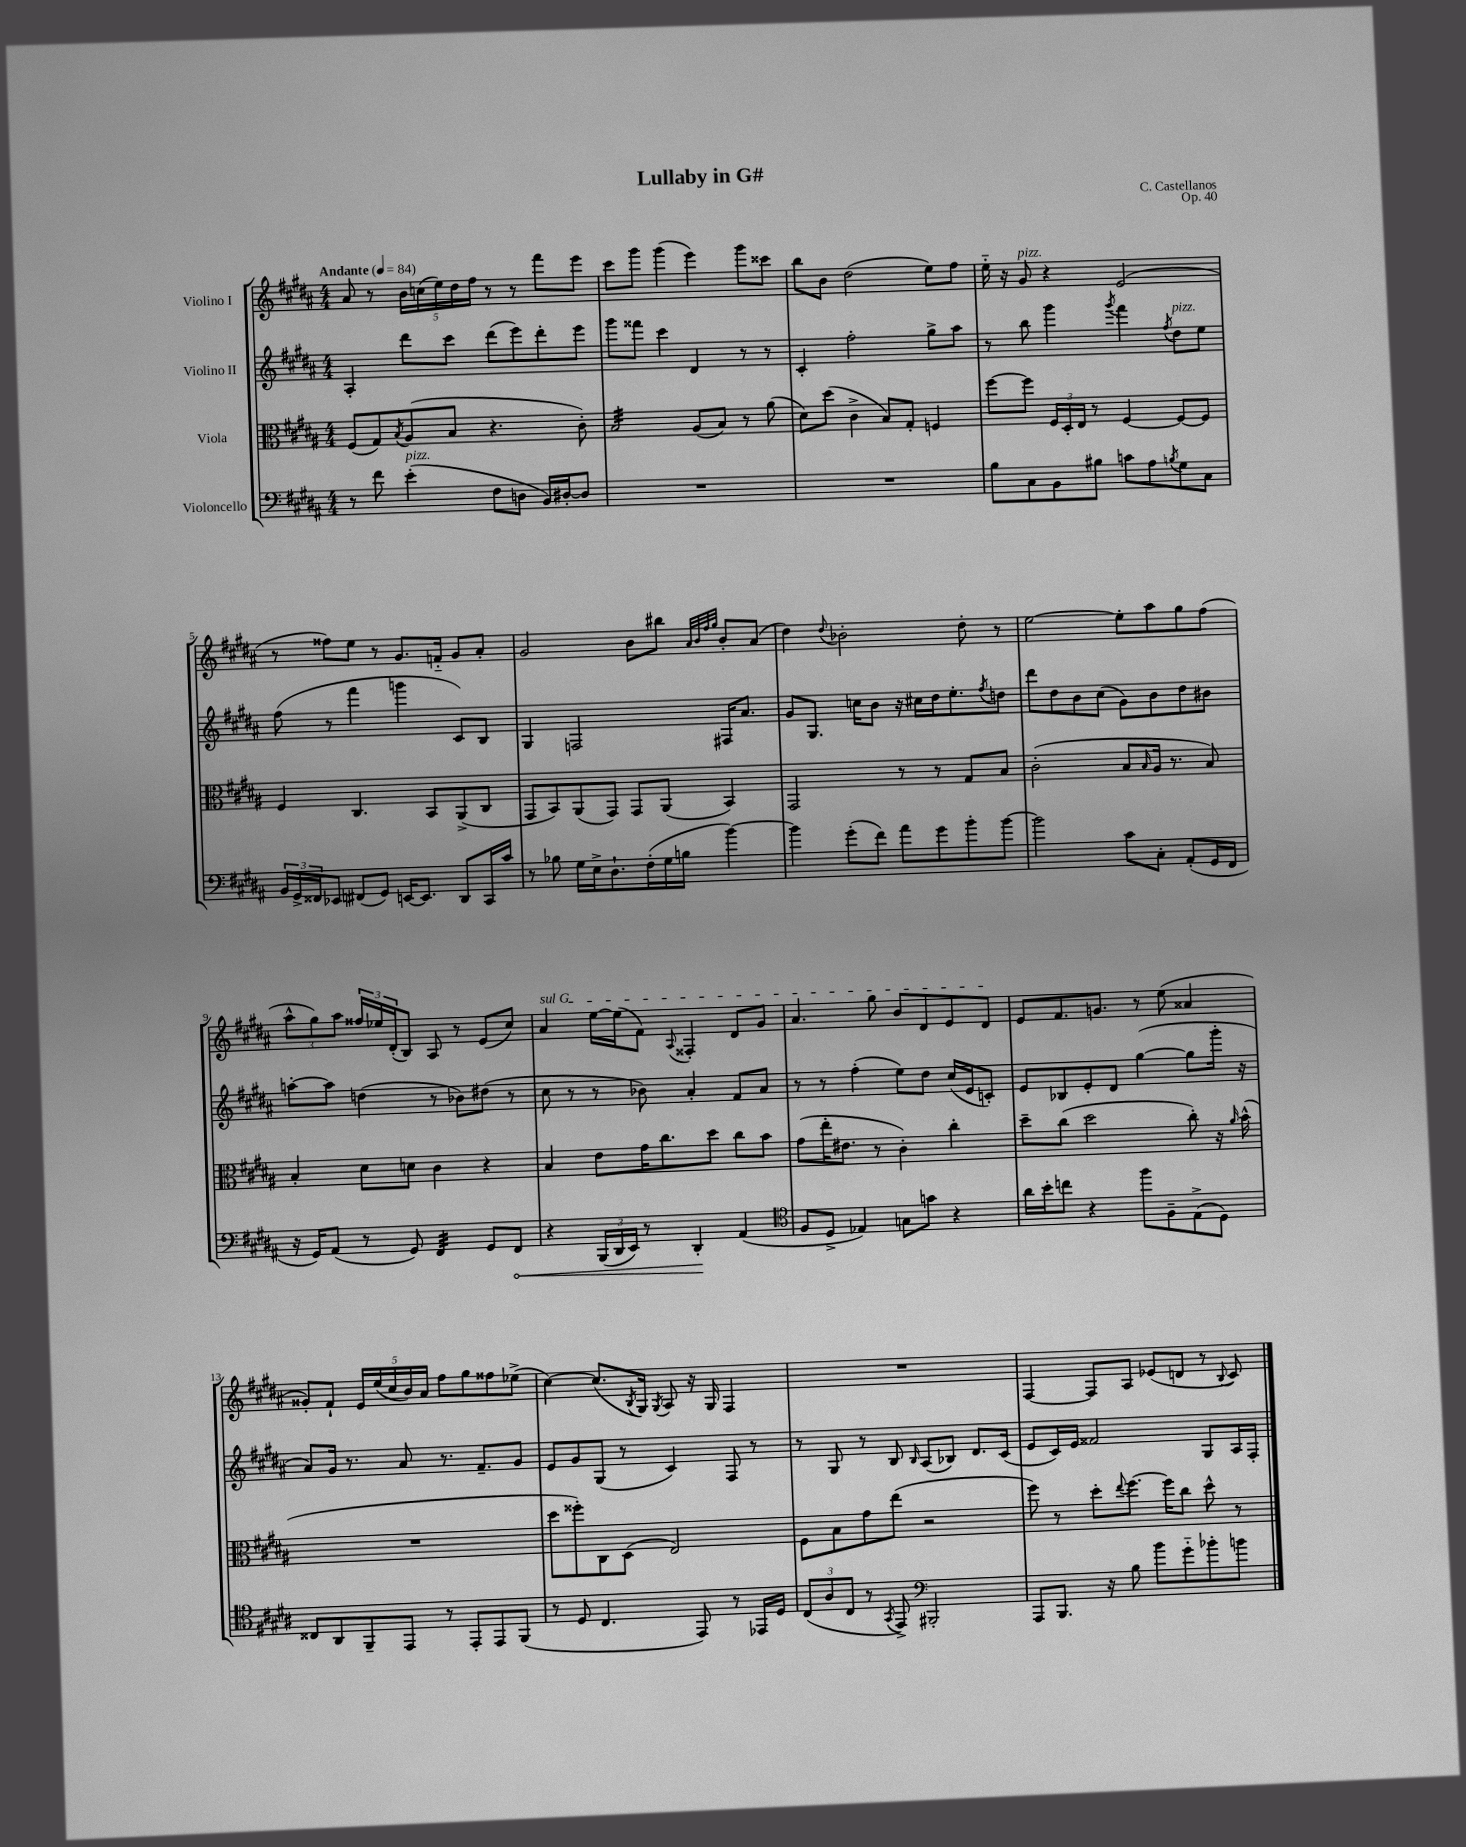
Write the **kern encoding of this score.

**kern	**kern	**kern	**kern
*staff4	*staff3	*staff2	*staff1
*clefF4	*clefC3	*clefG2	*clefG2
*k[f#c#g#d#a#]	*k[f#c#g#d#a#]	*k[f#c#g#d#a#]	*k[f#c#g#d#a#]
*M4/4	*M4/4	*M4/4	*M4/4
*MM84	*MM84	*MM84	*MM84
8r	(8F#	4A#'	8a#
8f#	8G#)	.	8r
.	8qB	.	.
(4e'	(8A#	8ddd#	20b
.	.	.	(20cc
.	.	.	20ee)
.	8B	8ccc#	.
.	.	.	20dd#
.	.	.	20ff#
8F#	4.r	(8ddd#	8r
8D	.	8eee)	8r
16BB)	.	8ddd#'	8fff#
[16D#'	.	.	.
8D#]	8c#')	8eee	8eee
=	=	=	=
1r	2B	8ggg#	8ccc#
.	.	8fff##	8ggg#
.	.	4ccc#	(4ggg#
.	(8A#	4d#	4eee)
.	8B)	.	.
.	8r	8r	8ggg#
.	(8a#	8r	8ccc##
=	=	=	=
1r	8d#)	4c#'	8bb
.	(8dd#	.	8b
.	4c#^	2ff#'	(2dd#
.	8B)	.	.
.	8G#'	.	.
.	4F	8gg#^	8ee)
.	.	8aa#	8ff#
=	=	=	=
8B	[8ff#	8r	16ee'~
.	.	.	16r
8C#	8ff#]	8bb	8g#
8BB	24F#	4ggg#	4r
.	24D#'	.	.
.	24E	.	.
8B#	8r	.	.
.	.	8qggg#	.
8c	[4F#	4fff#	(2e
8A#	.	.	.
8qB	.	8qff#	.
8G#	8F#_	8dd#	.
8C#	8F#]	8ee	.
=	=	=	=
24BB	4F#	(8ff#	8r
24GG#^	.	.	.
24FF##	.	.	.
8EE-	.	8r	8ff##)
(8FF#	4.C#	4fff#	8ee
8GG#)	.	.	8r
[16EE	.	4ggg	8.g#
8.EE]	.	.	.
.	8BB	.	.
.	.	.	16f'~
8DD#	(8AA#^	8c#)	8g#
16CC#	8C#	8B	8a#'
16c#	.	.	.
=	=	=	=
8r	8GG#	4G#	2g#
8B-	8BB)	.	.
16G#	(8AA#	2F	.
16E^	.	.	.
8.D#`	8GG#)	.	.
.	8GG#	.	8b
(16F#'	.	.	.
16G#	(8AA#	.	8bb#
16B	.	.	.
.	.	.	32qqa#
.	.	.	32qqb
.	.	.	32qqff#
.	.	.	32qqgg#
[4b)	4BB)	16F#	8b'
.	.	8.a#	.
.	.	.	(8a#
=	=	=	=
4b]	2GG#	8g#	4dd#)
.	.	8.G#	.
.	.	.	8qqdd#
(8g#'	.	.	2b-'
.	.	16cc	.
8f#)	.	8b	.
8a#	8r	16r	.
.	.	16cc#	.
8g#	8r	16dd#	.
.	.	8.ee'	.
8b'	8G#	.	8dd#'
.	.	8qff#	.
[8b	8B	8dd	8r
=	=	=	=
2b]	(2c#'	8ddd#	[2ee
.	.	8dd#	.
.	.	8b	.
.	.	(8cc#	.
8c#	8B	8g#)	8ee']
.	16qqB	.	.
8C#'	16A#	8b	8aa#
.	8.r	.	.
(8AA#'	.	8dd#	8gg#
16GG#	8B)	8b#	(8ff#
16FF#	.	.	.
=	=	=	=
16r	4B'	[8aa'	12aa#^^
16GG#)	.	.	.
.	.	.	12gg#)
(8AA#	.	8aa]	.
.	.	.	12aa#
8r	8d#	(4dd	24ff##
.	.	.	24ee-
.	.	.	(24d#'
8GG#)	8d	.	8B)
4FF#	4c#	8r	8A#
.	.	8b-)	8r
8GG#	4r	(8dd#	(8e
8FF#	.	8r	8cc#)
=	=	=	=
4r	4B	8cc#	4a#
.	.	8r	.
(24BBB	8e	8r	[16ee
24DD#	.	.	.
.	.	.	(16ee]
24EE)	.	.	.
8r	16g#	8b-)	8f#)
.	8.cc#	.	.
.	.	.	8qqA#
4DD#'	.	4a#'	4F##'
.	8dd#	.	.
(4AA#	8cc#	8f#	8d#
.	8b	8a#	8g#
=	=	=	=
*clefC4	*	*	*
8F#	(8g#	8r	4.a#
8D#^	16ee'	8r	.
.	8.e#	.	.
4E-)	.	(4ff#'	.
.	8r	.	8gg#
8G	4c#')	8ee)	8b
8g	.	8dd#	8d#
4r	4cc#'	(16cc#	8e
.	.	16e	.
.	.	8c')	8d#
=	=	=	=
16a#	8dd#~	8e	8e
16b'	.	.	.
8cc	(8cc#	8B-	8.f#
4r	2dd#	8e'	.
.	.	.	8.g
.	.	8d#	.
8ff#	.	([4gg#	8r
8F#~	.	.	(8ee
(8E^	8cc#')	8gg#]	4a##
8D#)	16r	16ggg#'	.
.	16qqa#	.	.
.	(16b^^	16r	.
=	=	=	=
8C##	1r	8a#)	8g##')
8AA#	.	16g#	8f#`
.	.	8.r	.
8FF#~	.	.	20e
.	.	.	(20ee
.	.	.	20cc#
8EE	.	8a#	.
.	.	.	20b)
.	.	.	20a#
8r	.	8.r	8ff#
8EE'	.	.	8gg#
.	.	8.f#~	.
8EE	.	.	8ff##
(8FF#	.	8g#	(8ee-^
=	=	=	=
8r	8dd#	8e	[4cc#)
8D#	8ff##')	8g#	.
4.C#	8C#	(8G#	(8.cc#]
.	(8D#	8r	.
.	.	.	8qB
.	.	.	16G#)
.	.	.	8qG#
.	2E)	4c#)	8A#
8EE)	.	.	16r
.	.	.	16G#
8r	.	8F#	4F#
16EE-	.	8r	.
16D#	.	.	.
=	=	=	=
(12C#	8F#	8r	1r
12A#	.	.	.
.	8B	8G#	.
12C#	.	.	.
8r	8g#	8r	.
8qGG#	.	.	.
8EE^)	(8ee	8B	.
*clefF4	*	*	*
.	.	16qqB	.
2BBB#'	2r	(8A#	.
.	.	8B-)	.
.	.	8.d#	.
.	.	(16c#	.
=	=	=	=
8AAA#	8ff#)	8e	[4F#
8.BBB	8r	16c#)	.
.	.	16e	.
.	8dd#'	2f##	8F#]
16r	.	.	.
.	8qqee	.	.
8B	[8.ff#	.	8A#
8b	.	.	(8e-
.	16ff#]	.	.
8g#'~	8cc#	.	8d
8b-'	8dd#^^	8G#	8r
.	.	.	8qqB
8b	8r	16A#	8c#)
.	.	16F#'	.
==	==	==	==
*-	*-	*-	*-
